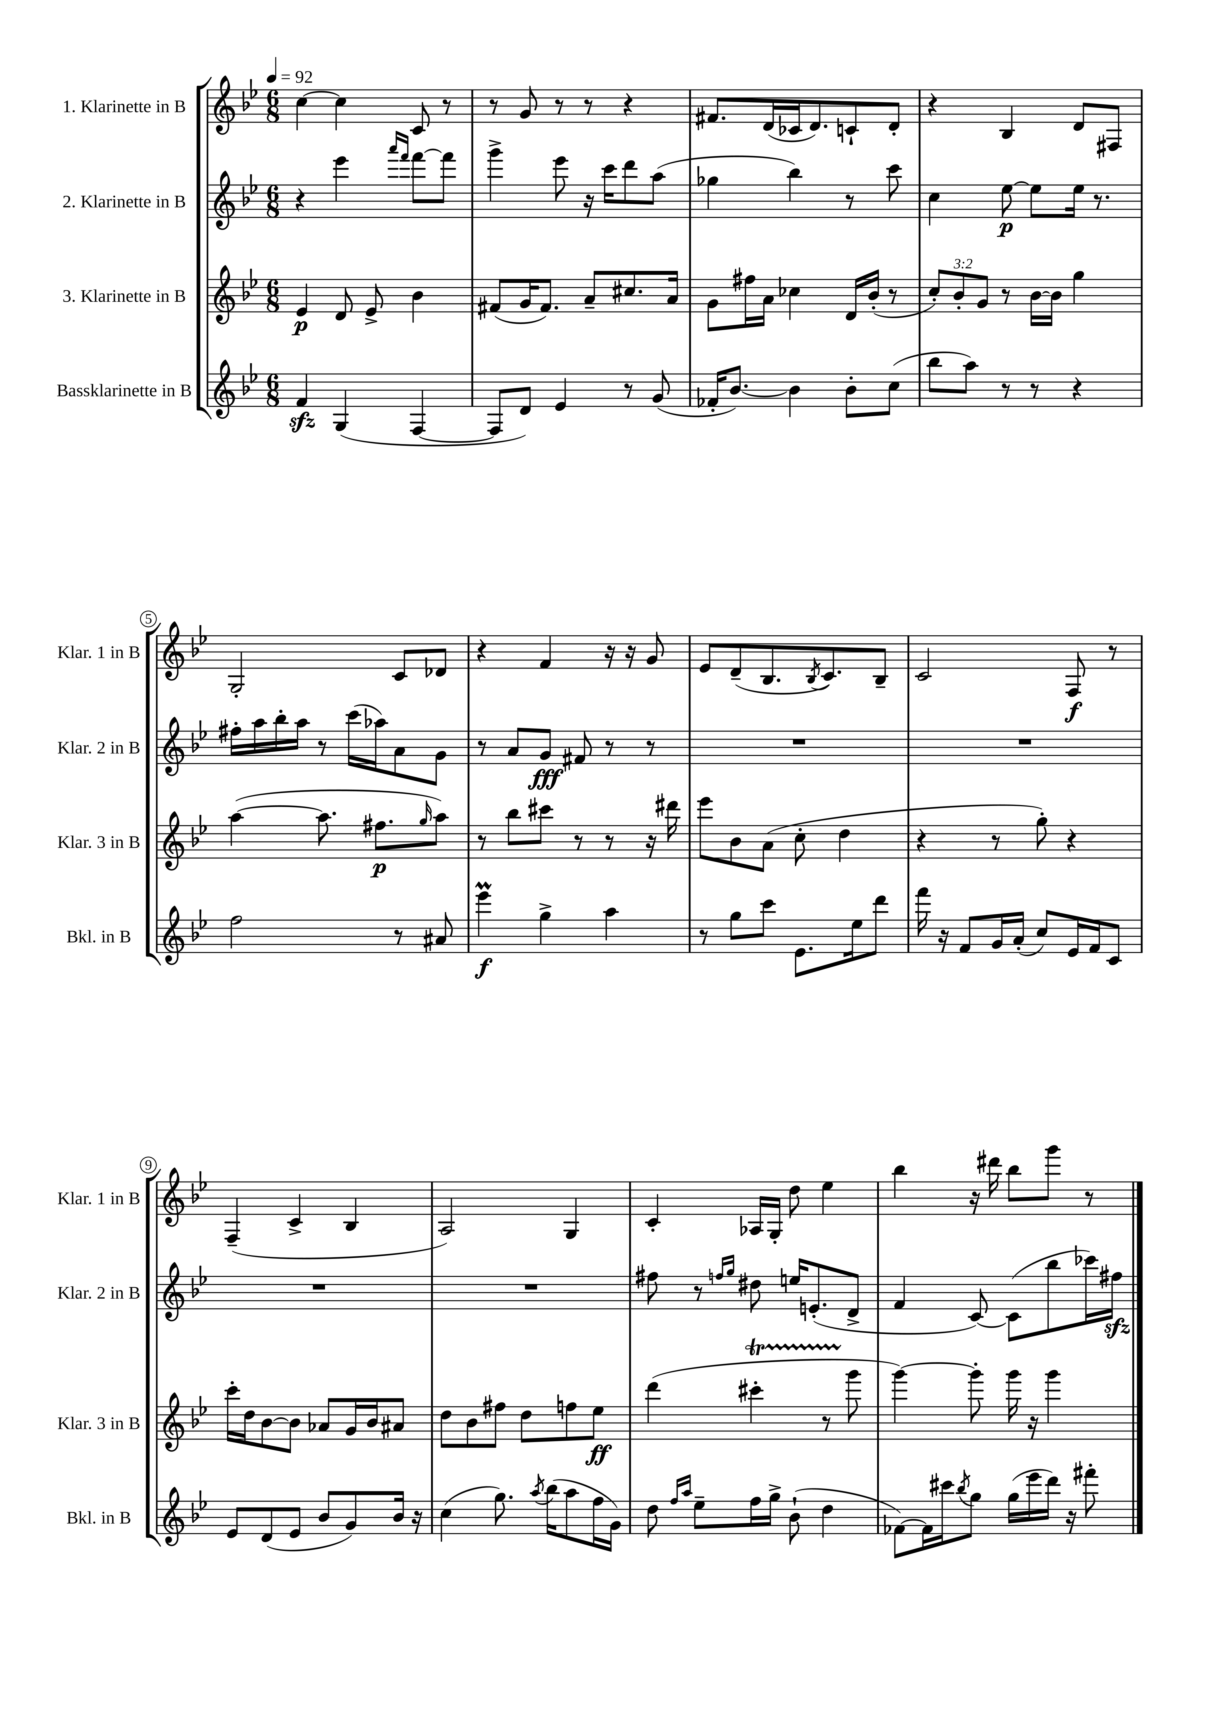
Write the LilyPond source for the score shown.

<<
\new StaffGroup <<
\new Staff = "s0" \with { instrumentName = "1. Klarinette in B" shortInstrumentName = "Klar. 1 in B" } {
    \clef treble \key bes \major \numericTimeSignature \time 6/8 \tempo 4 = 92
    c''4~ c''4 c'8 r8 |
    r8 g'8 r8 r8 r4 |
    fis'8. d'16( ces'16 d'8.) c'8-! d'8-. |
    r4 bes4 d'8 fis8 |
    g2-. c'8 des'8 |
    r4 f'4 r16 r16 g'8 |
    ees'8 d'8--( bes8. \acciaccatura { bes8 } c'8.) bes8-- |
    c'2 f8\f r8 |
    f4--( c'4-> bes4 |
    a2) g4 |
    c'4-. aes16 g16-. d''8 ees''4 |
    bes''4 r16 dis'''16 bes''8 g'''8 r8 \bar "|." |
}
\new Staff = "s1" \with { instrumentName = "2. Klarinette in B" shortInstrumentName = "Klar. 2 in B" } {
    \clef treble \key bes \major \numericTimeSignature \time 6/8
    r4 ees'''4 \grace { a'''16 f'''16 } f'''8~ f'''8 |
    g'''4-> ees'''8 r16 c'''16 d'''8 a''8( |
    ges''4 bes''4) r8 c'''8 |
    c''4 ees''8~\p ees''8 ees''16 r8. |
    fis''16-. a''16 bes''16-. a''16 r8 c'''16( aes''16) a'8 g'8 |
    r8 a'8 g'8\fff fis'8 r8 r8 |
    R2. |
    R2. |
    R2. |
    R2. |
    fis''8 r8 \grace { f''16 g''16 } dis''8 e''16 e'8.-.( d'8-> |
    f'4 c'8~) c'8( bes''8 ces'''16) fis''16\sfz \bar "|." |
}
\new Staff = "s2" \with { instrumentName = "3. Klarinette in B" shortInstrumentName = "Klar. 3 in B" } {
    \clef treble \key bes \major \numericTimeSignature \time 6/8 \override Staff.TupletNumber.text = #tuplet-number::calc-fraction-text
    ees'4\p d'8 ees'8-> bes'4 |
    fis'8( g'16 fis'8.) a'8-- cis''8. a'16 |
    g'8 fis''16 a'16 ces''4 d'16 bes'16-.( r8 |
    \tuplet 3/2 { c''8-.) bes'8-. g'8 } r8 bes'16~ bes'16 g''4 |
    a''4~( a''8. fis''8.\p \grace { g''16 } a''8) |
    r8 bes''8 cis'''8 r8 r8 r16 dis'''16 |
    ees'''8 bes'8 a'8( c''8-. d''4 |
    r4 r8 g''8-.) r4 |
    c'''16-. d''16 bes'8~ bes'8 aes'8 g'16 bes'16 ais'8 |
    d''8 bes'8 fis''8 d''8 f''8 ees''8\ff |
    d'''4( cis'''4-.\startTrillSpan r8 g'''8\stopTrillSpan |
    g'''4~) g'''8-. g'''16 r16 g'''4 \bar "|." |
}
\new Staff = "s3" \with { instrumentName = "Bassklarinette in B" shortInstrumentName = "Bkl. in B" } {
    \clef treble \key bes \major \numericTimeSignature \time 6/8
    f'4\sfz g4( f4~ |
    f8 d'8) ees'4 r8 g'8( |
    fes'16-. bes'8.~) bes'4 bes'8-. c''8( |
    bes''8 a''8) r8 r8 r4 |
    f''2 r8 ais'8 |
    ees'''4\prall\f g''4-> a''4 |
    r8 g''8 c'''8 ees'8. ees''16 d'''8 |
    f'''16 r16 f'8 g'16 a'16-.( c''8) ees'16 f'16 c'8 |
    ees'8 d'8( ees'8 bes'8 g'8) bes'16 r16 |
    c''4( g''8.) \acciaccatura { a''8 } bes''16( a''8 f''16 g'16) |
    d''8 \grace { f''16 a''16 } ees''8-- f''16 g''16-> bes'8-!( d''4 |
    fes'8~) fes'16 cis'''16 \acciaccatura { bes''8 } g''8 g''16( ees'''16 d'''16) r16 fis'''8-. \bar "|." |
}
>>
>>
\layout { \context { \Score \override BarNumber.stencil = #(make-stencil-circler 0.1 0.3 ly:text-interface::print) } }
